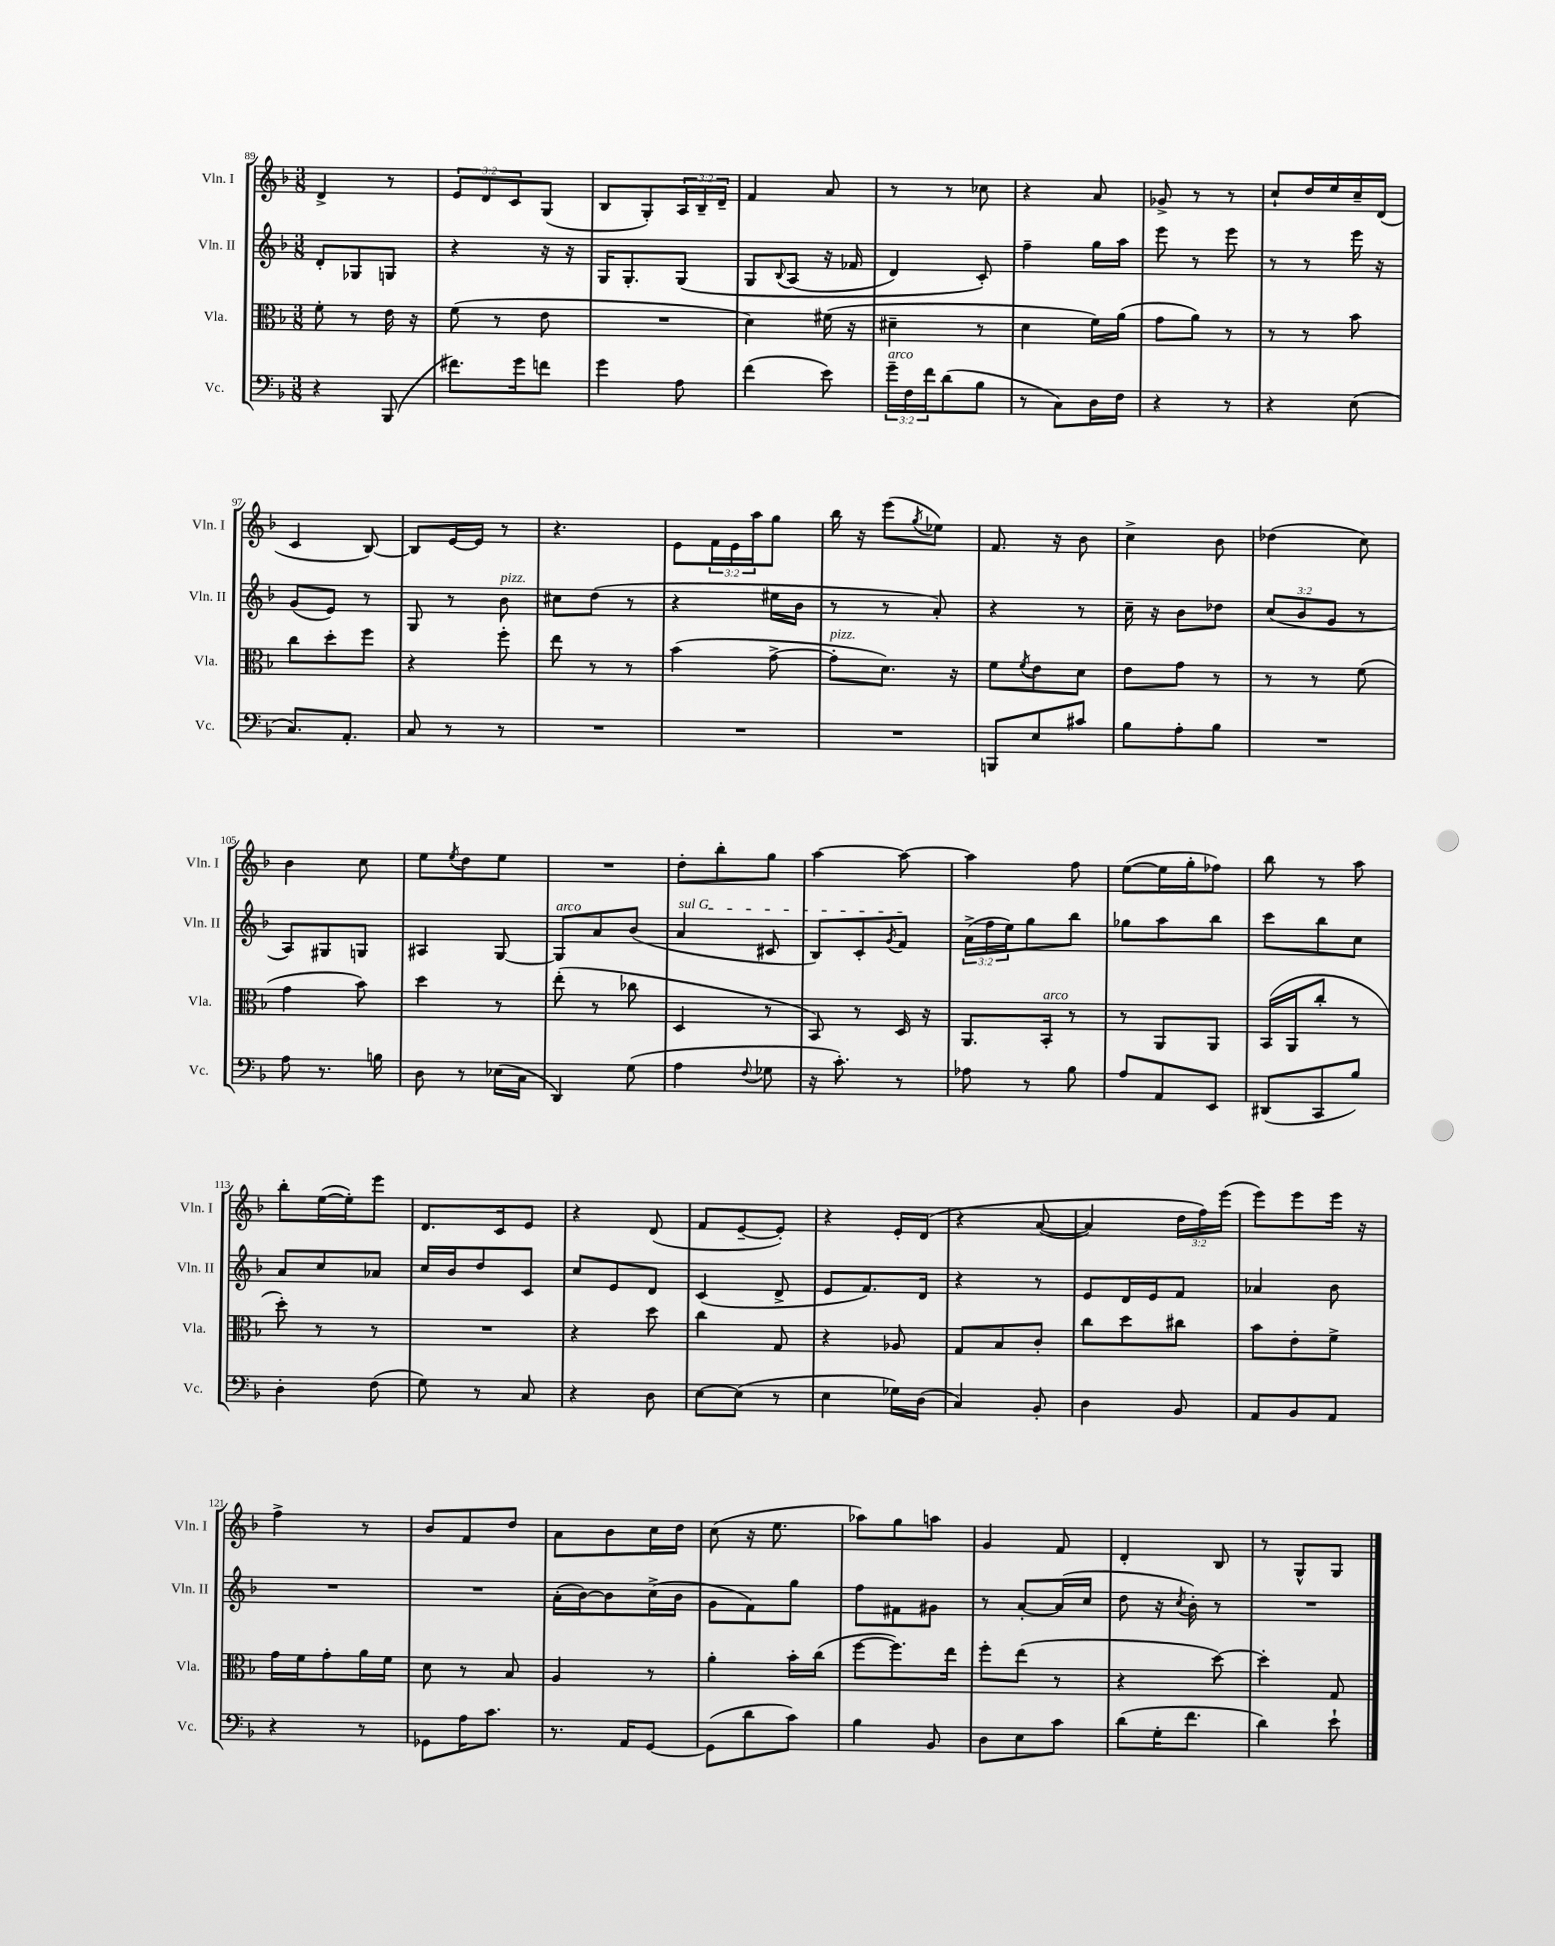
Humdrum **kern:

**kern	**kern	**kern	**kern
*staff4	*staff3	*staff2	*staff1
*clefF4	*clefC3	*clefG2	*clefG2
*k[b-]	*k[b-]	*k[b-]	*k[b-]
*M3/8	*M3/8	*M3/8	*M3/8
4r	8f'\	8d'/L	4d^/
.	8r	8G-/	.
(8BBB-/	16e\	8G/J	8r
.	16r	.	.
=	=	=	=
8.f#\L)	(8f\	4r	12e/L
.	.	.	12d/
.	8r	.	.
.	.	.	12c/
16g\k	.	.	.
8f\J	8e\	16r	(8G/J
.	.	16r	.
=	=	=	=
4g\	4.r	16G/LK	8B-/L
.	.	8.G'/	.
.	.	.	8G'/)
8A\	.	&(8G/J	24A/L
.	.	.	24B-~/
.	.	.	24d~/JJ
=	=	=	=
(4f\	4d\)	8G/L	4f/
.	.	8qqB-/	.
.	.	(8A/J	.
8e\)	(16f#\	16r	8a/
.	16r	16f-/	.
=	=	=	=
24g~\LL	4d#~\	4d/)	8r
24F\	.	.	.
24f\J	.	.	.
(8d\	.	.	8r
8B-\J	8r	8c'/&)	8cc-\
=	=	=	=
8r	4d\	4ff~\	4r
8C\L)	.	.	.
16D\L	16f\LL)	16gg\LL	8a/
16F\JJ	(16a\JJ	16aa\JJ	.
=	=	=	=
4r	8g\L	8eee\	8g-^/
.	8a\J)	8r	8r
8r	8r	8eee\	8r
=	=	=	=
4r	8r	8r	8cc`/L
.	8r	8r	16dd/L
.	.	.	16ee/
(8E\	8b-\	16eee\	16cc~/
.	.	16r	(16d/JJ
=	=	=	=
8.C/L)	8cc\L	(8g/L	4c/
.	8dd'\	8e/J)	.
8.AA'/J	.	.	.
.	8ff\J	8r	[8B-/)
=	=	=	=
8C/	4r	8G/	8B-/]L
8r	.	8r	[16e/L
.	.	.	16e/]JJ
8r	8ff'\	8b-\	8r
=	=	=	=
4.r	8ee\	8cc#\L	4.r
.	8r	(8dd\J	.
.	8r	8r	.
=	=	=	=
4.r	(4b-\	4r	8e\L
.	.	.	24f\L
.	.	.	24e\
.	.	.	24aa\J
.	[8g^\	16ee#\LL	8gg\J
.	.	16b-\JJ	.
=	=	=	=
4.r	8g'\]L	8r	16bb-\
.	.	.	16r
.	8.d\J)	8r	(8eee\L
.	.	.	8qgg/
.	.	8a'/)	8ee-\J)
.	16r	.	.
=	=	=	=
8BBB/L	8f\L	4r	8.f/
.	8qf/	.	.
8E/	8e\	.	.
.	.	.	16r
8c#/J	8d\J	8r	8b-\
=	=	=	=
8B-\L	8e\L	16cc~\	4cc^\
.	.	16r	.
8A'\	8g\J	8b-\L	.
8B-\J	8r	8dd-\J	8b-\
=	=	=	=
4.r	8r	(12cc/L	(4dd-\
.	.	12b-/	.
.	8r	.	.
.	.	12g/J	.
.	(8f\	8r	8cc\)
=	=	=	=
8A\	4g\	8A/L)	4b-\
8.r	.	8G#/	.
.	8b-\)	8G/J	8cc\
16B\	.	.	.
=	=	=	=
8D\	4dd\	4A#/	8ee\L
.	.	.	8qee/
8r	.	.	8dd\
(16E-\LL	8r	[8G/	8ee\J
16C\JJ	.	.	.
=	=	=	=
4DD/)	(8ee'\	8G/]L	4.r
.	8r	8a/	.
(8G\	8cc-\	(8b-/J	.
=	=	=	=
4A\	4D/	4a/	8dd'\L
.	.	.	8bb-'\
8qqF/	.	.	.
8G-\	8r	8c#/	8gg\J
=	=	=	=
16r	8BB-/)	8B-/L)	[4aa\
8.c'\)	.	.	.
.	8r	8c'/	.
.	.	8qg/	.
8r	16D/	8f/J	8aa\_
.	16r	.	.
=	=	=	=
8A-\	8.AA/L	(24a^\LL	4aa\]
.	.	24ff\	.
.	.	24ee\J)	.
8r	.	8gg\	.
.	16BB-'/Jk	.	.
8B-\	8r	8bb-\J	8ff\
=	=	=	=
8A/L	8r	8gg-\L	([8ee\L
8AA/	8AA/L	8aa\	16ee\]L
.	.	.	16gg'\J
8EE/J	8AA/J	8bb-\J	8ff-\J)
=	=	=	=
(8DD#/L	(16BB-/LL	8ccc\L	8bb-\
.	16AA/J	.	.
8CC/	8cc'/J	8bb-\	8r
8B-/J)	8r	8cc\J	8aa\
=	=	=	=
4D'\	8dd'\)	8a/L	8bb-'\L
.	8r	8cc/	([16ee\L
.	.	.	16ee'\]J)
(8F\	8r	8a-/J	8eee\J
=	=	=	=
8G\)	4.r	16cc/LL	8.d/L
.	.	16b-/J	.
8r	.	8dd/	.
.	.	.	16c/k
8C/	.	8c/J	8e/J
=	=	=	=
4r	4r	8cc/L	4r
.	.	8e/	.
8D\	8dd\	8d/J	(8d/
=	=	=	=
[8E\L	4cc\	(4c/	8f/L
(8E\]J	.	.	[8e~/
8r	8G/	8d^/	8e'/]J)
=	=	=	=
4E\	4r	8e/L	4r
.	.	8.f/)	.
16G-\LL)	8A-/	.	16e'/LL
(16D\JJ	.	16d/Jk	&(16d/JJ
=	=	=	=
4C/)	8G/L	4r	4r
.	8B-/	.	.
8BB-'/	8c'/J	8r	([8a/
=	=	=	=
4D\	8cc\L	8e/L	4a/])
.	8dd\	16d/L	.
.	.	16e/J	.
8BB-/	8cc#\J	8f/J	24dd\LL
.	.	.	24ff\&)
.	.	.	(24eee\JJ
=	=	=	=
8AA/L	8b-\L	4a-/	8eee\L)
8BB-/	8e'\	.	8eee\
8AA/J	8f^\J	8b-\	16eee\Jk
.	.	.	16r
=	=	=	=
4r	16g\LL	4.r	4ff^\
.	16f\J	.	.
.	8g'\	.	.
8r	16a\L	.	8r
.	16f\JJ	.	.
=	=	=	=
8GG-\L	8d\	4.r	8b-/L
16A\K	8r	.	8f/
8.c\J	.	.	.
.	8B-/	.	8dd/J
=	=	=	=
8.r	4A/	(16a'\LL	8a\L
.	.	[16b-\J)	.
.	.	8b-\]	8b-\
16AA/LK	.	.	.
[8GG/J	8r	(16cc^\L	16cc\L
.	.	16b-\JJ	16dd\JJ
=	=	=	=
(8GG\]L	4a'\	8g\L	(8cc\
8d\	.	8f\)	16r
.	.	.	8.ee\
8c\J)	16b-'\LL	8gg\J	.
.	(16cc\JJ	.	.
=	=	=	=
4B-\	[8ff\L	8ff\L	8aa-\L)
.	8.ff\])	8f#\	8gg\
8BB-/	.	8g#\J	8aa\J
.	16ee\Jk	.	.
=	=	=	=
8D\L	8ff'\L	8r	4g/
8E\	(8ee\J	[8a'/L	.
8c\J	8r	(16a/]L	8f/
.	.	16cc/JJ	.
=	=	=	=
(8d\L	4r	8dd\	4d'/
16G'\K	.	16r	.
.	.	8qcc/	.
8.f\J	.	16b-'\)	.
.	[8dd\)	8r	8B-/
=	=	=	=
4d\)	4dd'\]	4.r	8r
.	.	.	8G^^/L
8e`\	8G/	.	8G/J
==	==	==	==
*-	*-	*-	*-
